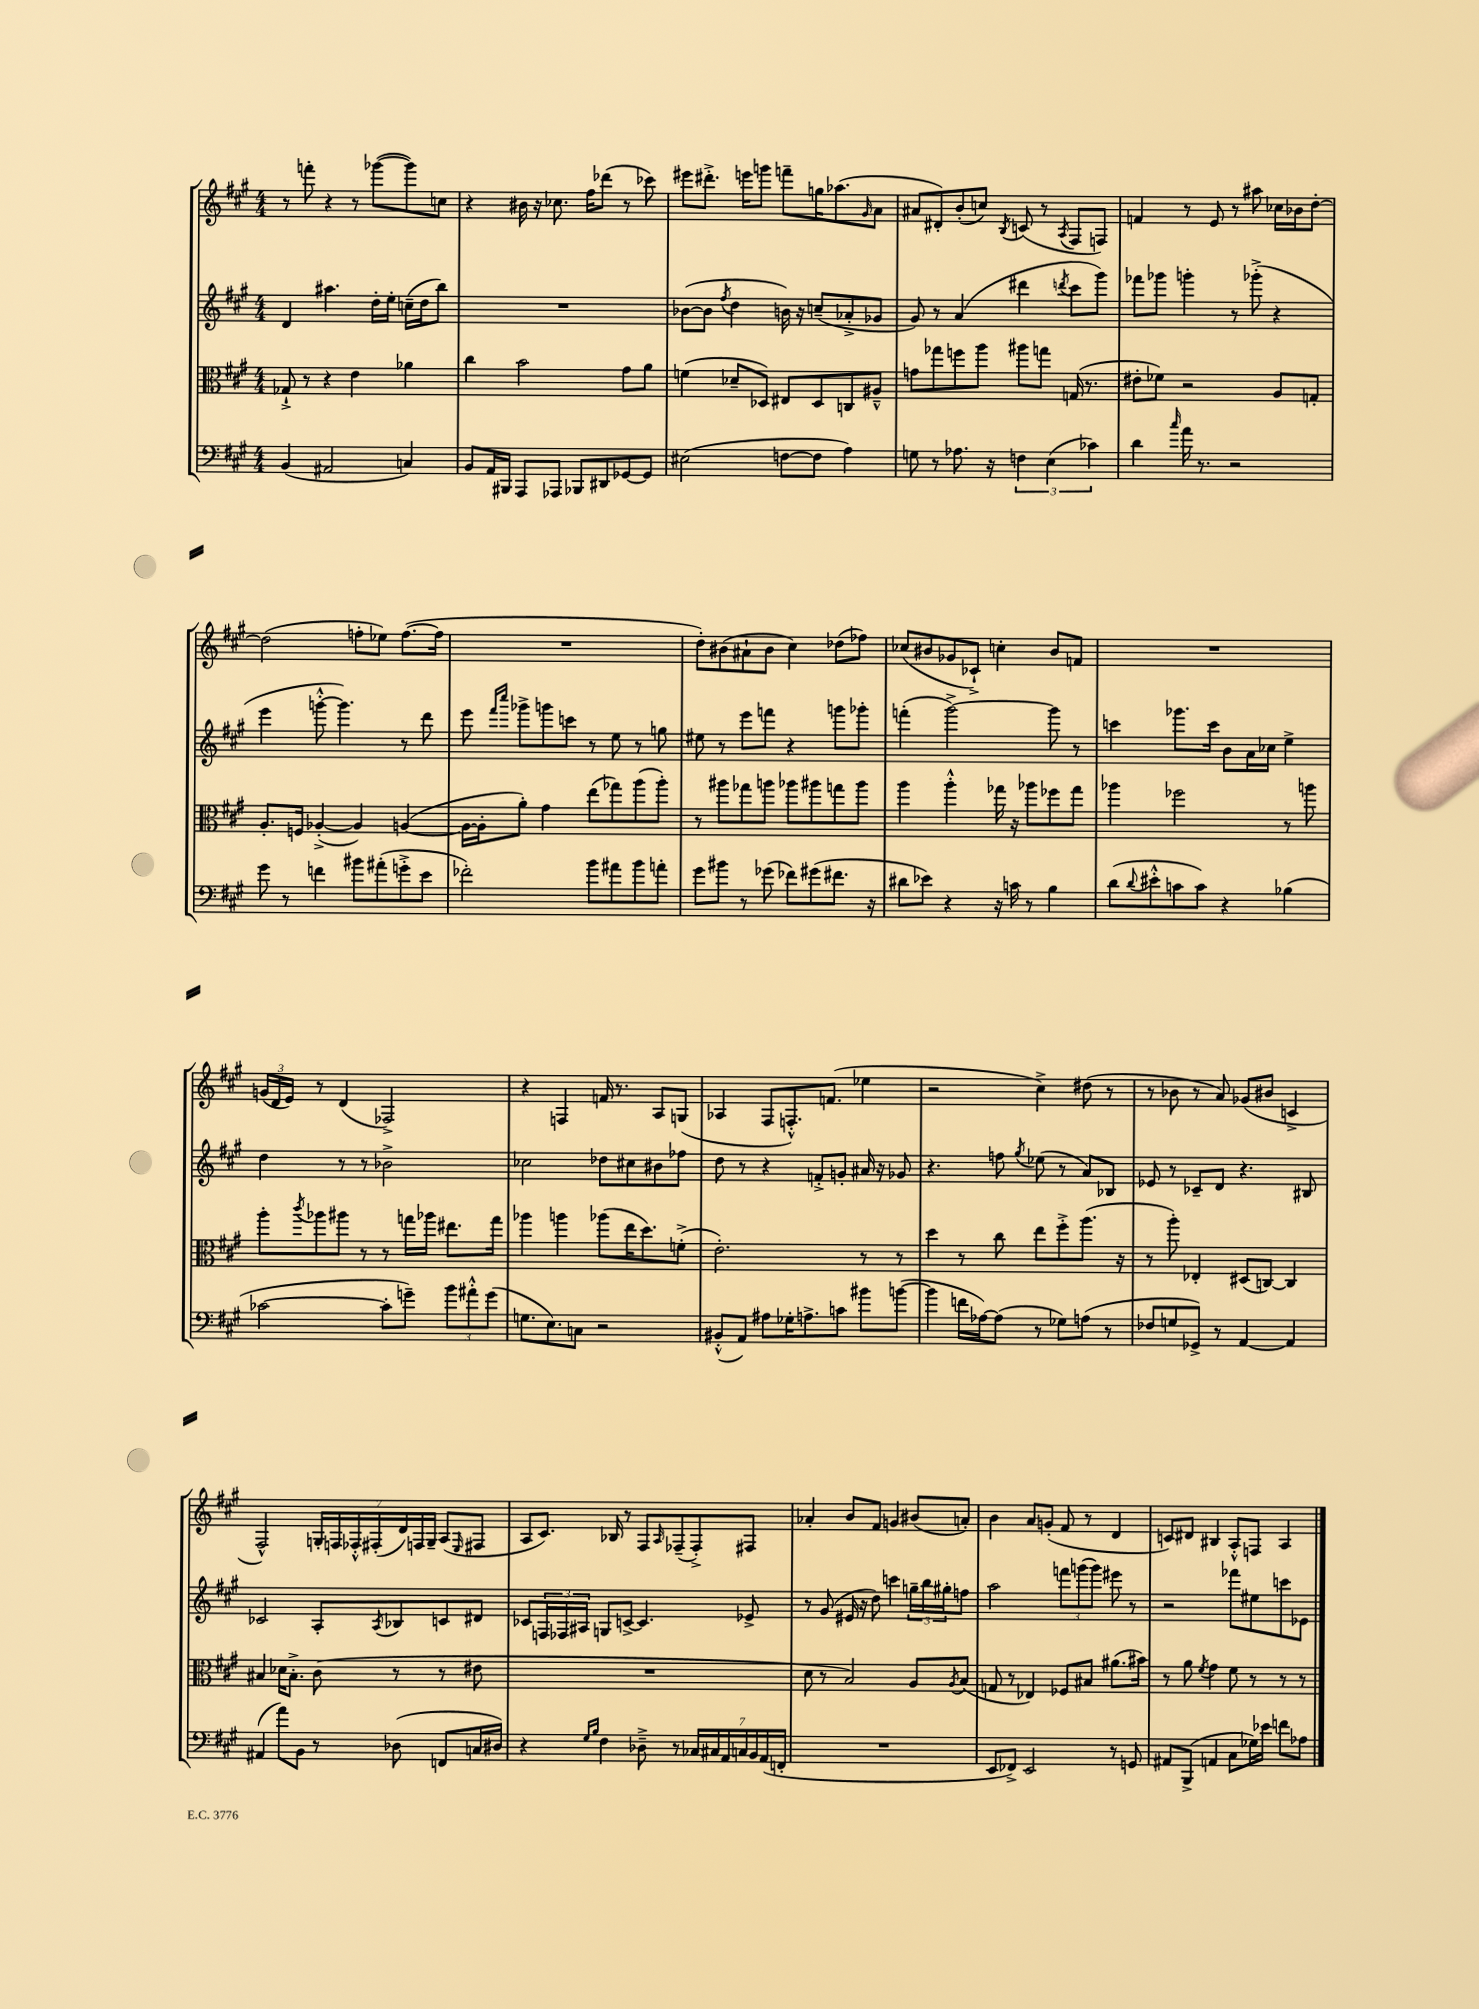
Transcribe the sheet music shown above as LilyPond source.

<<
\new StaffGroup <<
\new Staff = "s0" {
    \clef treble \key a \major \numericTimeSignature \time 4/4
    r8 f'''8-. r4 r8 ges'''8~( ges'''8) c''8 |
    r4 bis'16 r16 ces''8. fis''16 des'''8( r8 ces'''8) |
    eis'''8 dis'''8.-.-> e'''16 g'''8 f'''8-- g''16 aes''8.( \grace { gis'16 } a'8 |
    ais'8 dis'8-.) b'8-.( c''8) \acciaccatura { b8 } c'8( r8 \acciaccatura { a8 } fis8 f8) |
    f'4 r8 e'8 r8 ais''8 ces''16 bes'16 d''8~-. |
    d''2( f''8-. ees''8) f''8.~( f''16 |
    R1 |
    d''8-.) bis'8( ais'8-! bis'8 cis''4) des''8( fes''8) |
    ces''8( bis'8 ges'8 ces'8-!->) c''4-. bis'8 f'8 |
    R1 |
    \tuplet 3/2 { g'16( d'16 e'16) } r8 d'4( fes2->) |
    r4 f4 f'16 r8. a8 g8( |
    aes4 fis8 f8.-.-^) f'8.( ees''4 |
    r2 cis''4->) dis''8( r8 |
    r8 bes'8 r8 a'8) ges'8( bis'8 c'4-> |
    fis2-^) \tuplet 7/4 { g16-. f16 fes16-.-^ fis16-.( d'16) f16 g16-- } a8( \grace { e16 } fis8 |
    a8 cis'8.) bes16 r8 fis8 \grace { a16 } fes8--( fes8-.->) fis8 |
    aes'4-. b'8 fis'8 g'4 bis'8( a'8-.) |
    b'4 a'8 g'8-.( fis'8 r8 d'4 |
    c'8) dis'8 bis4 a8-.-^ f8 a4 \bar "|." |
}
\new Staff = "s1" {
    \clef treble \key a \major \numericTimeSignature \time 4/4
    d'4 ais''4. d''16-. e''16-. c''16--( d''16 b''8) |
    R1 |
    bes'8~( bes'8 \acciaccatura { fis''8 } d''4 b'16) r16 c''8--( aes'8-.-> ges'8 |
    gis'8) r8 a'4( dis'''4 \acciaccatura { d'''8 } cis'''8 gis'''8) |
    fes'''8 ges'''8 g'''4-. r8 ges'''8-.->( r4 |
    e'''4 g'''8~-.-^ g'''4.) r8 d'''8 |
    e'''8 \grace { fis'''16 cis''''16 } ges'''8-> g'''8 c'''8 r8 e''8 r8 g''8 |
    eis''8 r8 e'''8 f'''8 r4 g'''8 ges'''8-. |
    f'''4-.( gis'''2~->) gis'''8 r8 |
    c'''4 ges'''8. c'''16 b'8 a'16 ces''16 e''4-> |
    d''4 r8 r8 bes'2-> |
    ces''2 des''8 cis''8 bis'8 fes''8 |
    d''8 r8 r4 f'8-.-> g'8-. ais'16 r16 ges'8 |
    r4. f''8 \acciaccatura { gis''8 } ees''8( r8 a'8) bes8 |
    ees'8 r8 ces'8-- d'8 r4. bis8 |
    ces'2 a8-. \acciaccatura { a8 } bes8 c'8 dis'8 |
    ces'8 \tuplet 3/2 { f16 fes16 ais16 } g8 c'8~-> c'4. ees'8-> |
    r8 gis'8( eis'16 r16 d''8) c'''4 \tuplet 3/2 { g''16-- b''16 gis''16-. } f''8 |
    a''2 \tuplet 3/2 { f'''8 g'''8( g'''8) } eis'''8 r8 |
    r2 fes'''8 eis''8 c'''8 ees'8 \bar "|." |
}
\new Staff = "s2" {
    \clef alto \key a \major \numericTimeSignature \time 4/4
    ges8-!-> r8 r4 e'4 aes'4 |
    cis''4 b'2 gis'8 a'8 |
    f'4( des'8-- des8) eis8 des8 c8 ais8---^ |
    g'8 ges''8 f''8 a''8 ais''8 g''8 g16( r8. |
    eis'8-. fes'8) r2 a8 g8-. |
    a8.-. f16 aes4~-.->( aes4) a4~( |
    a16~ a16-. a'8-.) gis'4 e''8( ges''8) a''8( a''8-.) |
    r8 ais''8 ges''8 a''8 aes''8 ais''8 g''8 ais''8 |
    a''4 a''4-.-^ ges''16 r16 aes''8 fes''8 ges''8 |
    aes''4 fes''2 r8 a''8 |
    a''8-. \acciaccatura { cis'''8 } aes''8 ais''8 r8 r8 g''16 aes''16 eis''8. g''16 |
    aes''4 a''4 aes''8( e''16 d''8.) f'8-.->( |
    e'2.-.) r8 r8 |
    d''4 r8 cis''8 e''8 fis''8-.-> a''8.( r16 |
    r8 a''8-.) ees4-. dis8( c8~) c4 |
    bis4 des'16 bis8.-.-> cis'8( r8 r8 eis'8 |
    R1 |
    d'8 r8 b2) a8 \acciaccatura { a8 } b8( |
    g8 r8 ees4) fes8 bis8 ais'8.( bis'16) |
    r8 a'8 \acciaccatura { fis'8 } gis'4 fis'8 r8 r8 r8 \bar "|." |
}
\new Staff = "s3" {
    \clef bass \key a \major \numericTimeSignature \time 4/4
    b,4( ais,2 c4) |
    b,8 a,16 bis,,16 a,,8 aes,,8 bes,,8 dis,8 ges,8~ ges,8 |
    eis2( f8~ f8 a4) |
    g8 r8 aes8. r16 \tuplet 3/2 { f4 e4( ces'4) } |
    d'4 \grace { cis''16 } a'16 r8. r2 |
    gis'8 r8 f'4 bis'8 ais'8-.( g'8-.-> e'8 |
    fes'2-.) b'8 ais'8 b'8 a'8-. |
    gis'8 bis'8 r8 ges'8( fes'8) gis'8( fis'8. r16 |
    dis'8 ees'8) r4 r16 c'16 r8 b4 |
    d'8( \appoggiatura { d'8 } eis'8-.-^ c'8 c'8) r4 bes4( |
    ces'2~ ces'8-. g'8--) \tuplet 3/2 { b'8 ais'8-.-^ g'8( } |
    g8. e8.) c8 r2 |
    bis,8-.-^( a,8) ais8 ges16-. a8.-> c'8 bis'8 b'8~( |
    b'4 f'16 aes16~) aes8( r8 ges8) a8( r8 |
    fes8 g8 ges,8->) r8 a,4~ a,4 |
    ais,4( a'8) b,8 r8 des8( f,8 c16 dis16) |
    r4 \grace { gis16 b16 } fis4 des8---> r8 \tuplet 7/4 { ces16 cis16 a,16 c16 b,16 a,16( f,16-. } |
    R1 |
    e,8 fes,8->) e,2 r8 g,8 |
    ais,8 b,,8->( a,4 cis8 ges16) ees'16 f'8 aes8 \bar "|." |
}
>>
>>
\layout { \context { \Score \remove "Bar_number_engraver" } }
